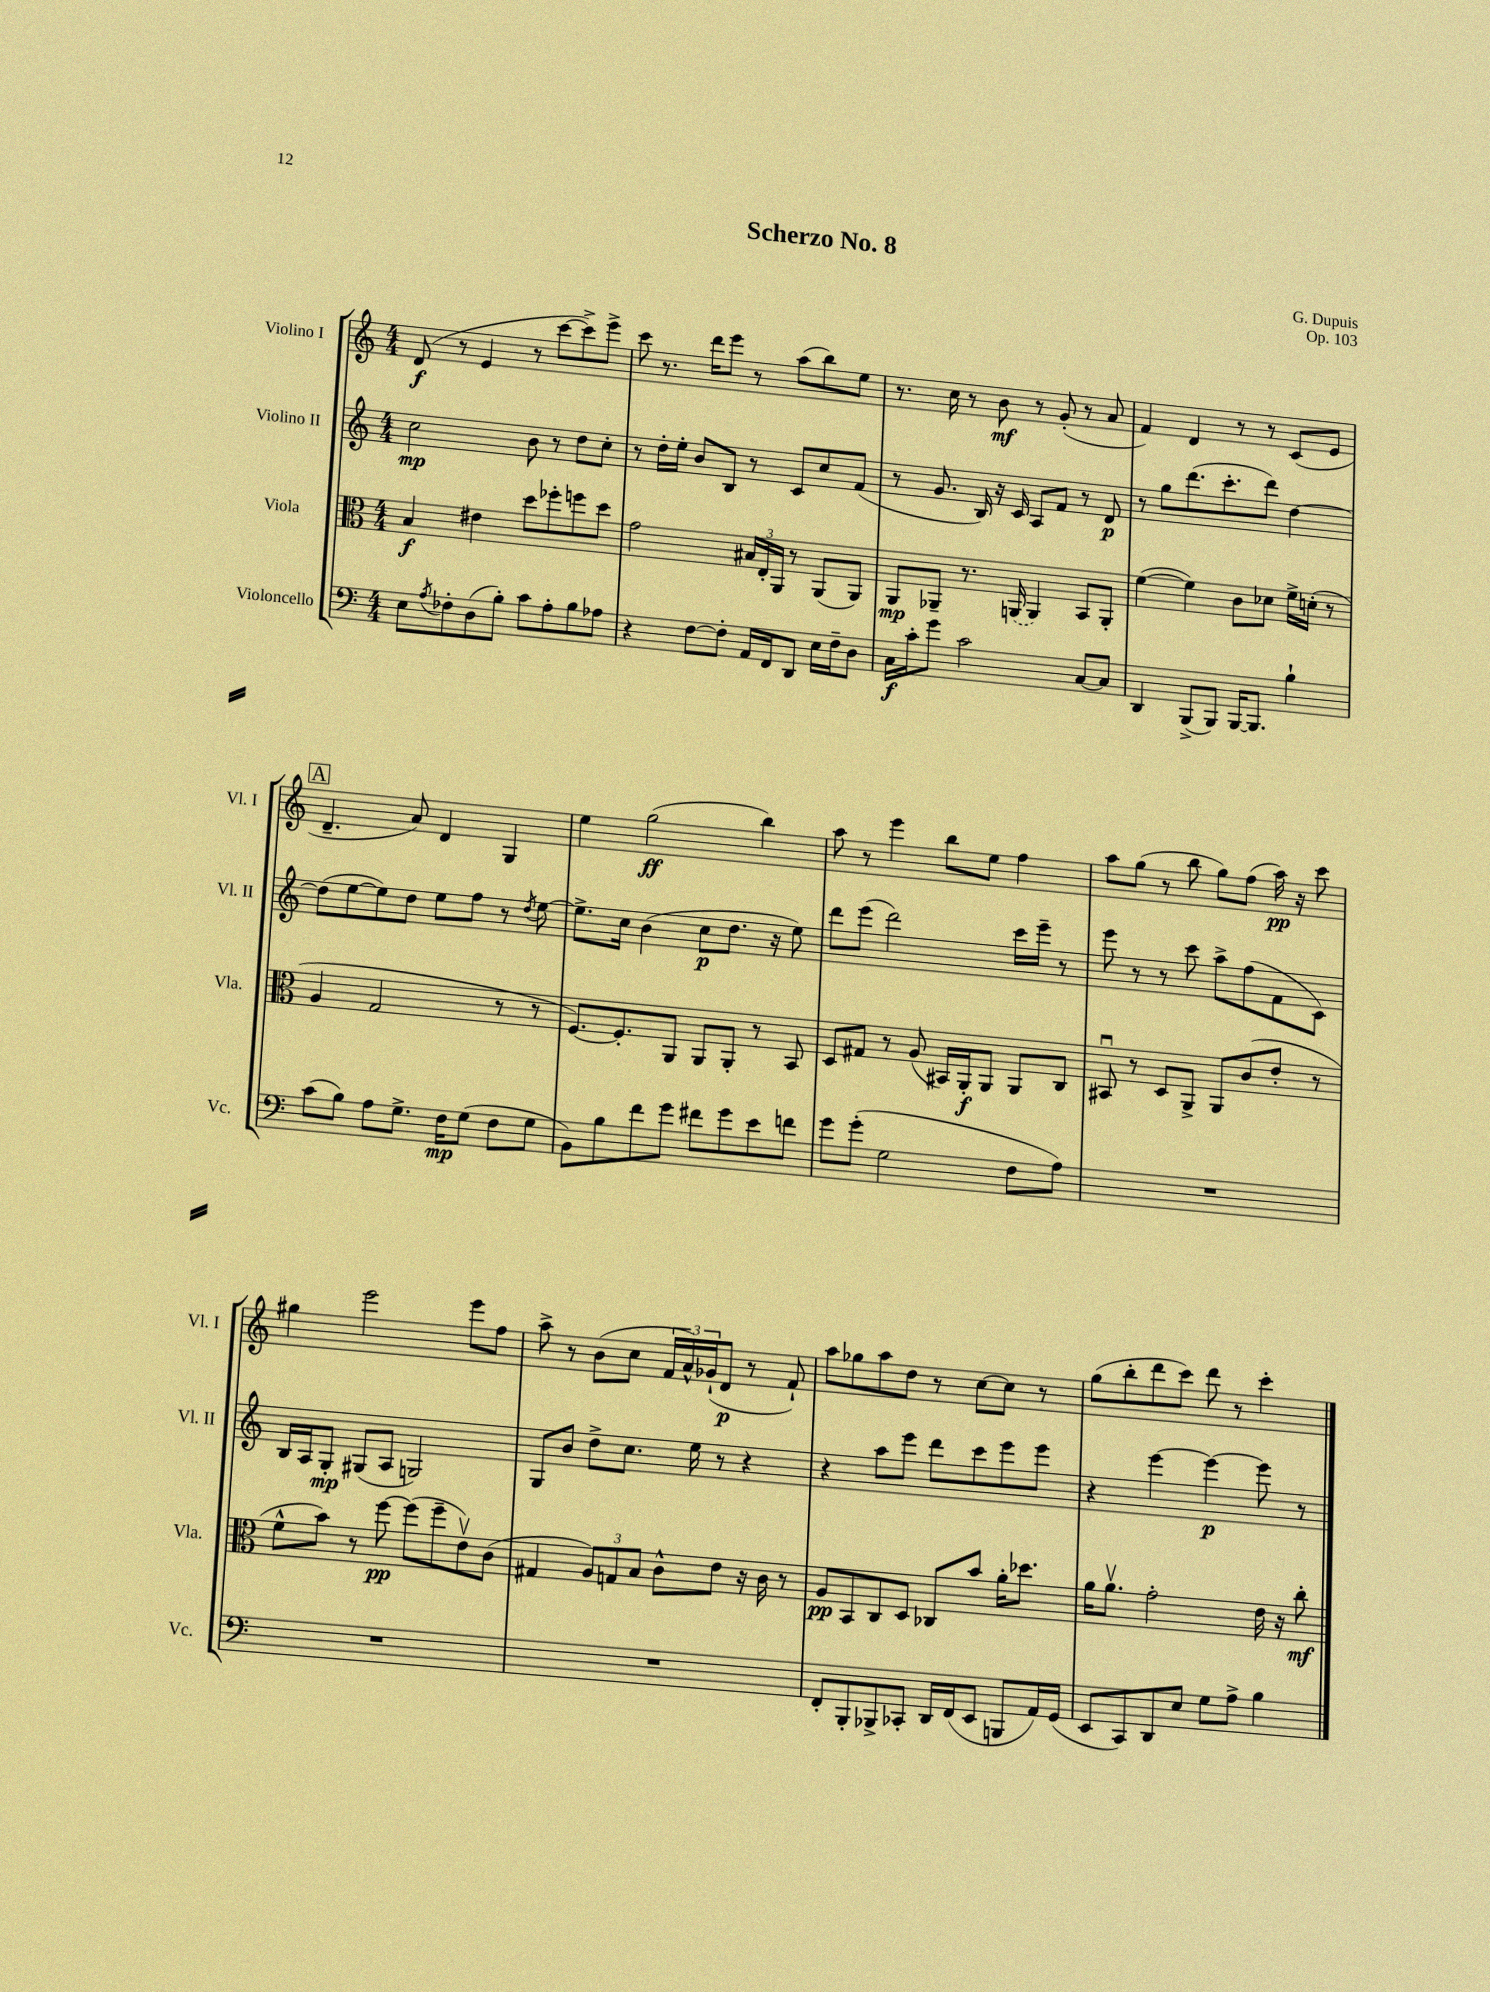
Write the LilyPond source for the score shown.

\header { title = "Scherzo No. 8" composer = "G. Dupuis" opus = "Op. 103" }
<<
\new StaffGroup <<
\new Staff = "s0" \with { instrumentName = "Violino I" shortInstrumentName = "Vl. I" } {
    \clef treble \key c \major \numericTimeSignature \time 4/4
    d'8\f( r8 e'4 r8 c'''8~ c'''8->) e'''8-> |
    c'''8 r8. d'''16 e'''8 r8 a''8( b''8) e''8 |
    r8. c''16 r8 b'8\mf r8 g'8-.( r8 a'8 |
    f'4) d'4 r8 r8 c'8( e'8 |
    \mark \markup { \box "A" } d'4.-- a'8) d'4 g4 |
    e''4 g''2\ff( b''4) |
    a''8 r8 e'''4 b''8 e''8 f''4 |
    a''8 g''8( r8 b''8 g''8) f''8( a''16\pp) r16 c'''8 |
    gis''4 e'''2 e'''8 f''8 |
    a''8-> r8 b'8( c''8 \tuplet 3/2 { f'16 a'16-^) ges'16-!( } d'8\p r8 f'8-!) |
    a''8 ges''8 a''8 d''8 r8 c''8~ c''8 r8 |
    g''8( b''8-. d'''8 c'''8) d'''8 r8 c'''4-. \bar "|." |
}
\new Staff = "s1" \with { instrumentName = "Violino II" shortInstrumentName = "Vl. II" } {
    \clef treble \key c \major \numericTimeSignature \time 4/4
    c''2\mp b'8 r8 d''8 c''8-. |
    r8 d''16-. e''16-. b'8 b8 r8 c'8 c''8 f'8( |
    r8 g'8. b16) r16 c'16 a8 f'8 r8 d'8\p |
    r8 g''8 d'''8.( c'''8.-. d'''8) d''4~ |
    \mark \markup { \box "A" } d''8( e''8~ e''8) d''8 e''8 f''8 r8 \acciaccatura { d''8 } e''8~ |
    e''8.-> c''16 b'4( c''8\p d''8. r16 e''8) |
    d'''8 e'''8( d'''2) c'''16 e'''16-- r8 |
    e'''8 r8 r8 c'''8 a''8-> f''8( f'8 c'8) |
    b16 a16 g8-.\mp gis8( a8 g2) |
    g8 b'8 d''8-> c''8. e''16 r8 r4 |
    r4 a''8 e'''8 d'''8 c'''8 e'''8 e'''8 |
    r4 e'''4~ e'''4~\p e'''8 r8 \bar "|." |
}
\new Staff = "s2" \with { instrumentName = "Viola" shortInstrumentName = "Vla." } {
    \clef alto \key c \major \numericTimeSignature \time 4/4
    b4\f eis'4 d''8 fes''8-. f''8 d''8 |
    g'2 \tuplet 3/2 { bis16 e16-. a,16 } r8 a,8( a,8) |
    a,8\mp aes,8-- r8. \once \slurDashed a,16( a,4) b,8 a,8-. |
    f'4~( f'4) c'8 des'8 f'16-> d'16-.( r8 |
    \mark \markup { \box "A" } a4 g2 r8 r8 |
    f8.~) f8.-. a,8 a,8 a,8-. r8 b,8 |
    d8 gis8 r8 a8( bis,16) a,16-.\f a,8 a,8 c8 |
    bis,8\downbow r8 d8 a,8-> a,8 c'8( e'8-. r8 |
    f'8-^ b'8) r8 f''8~\pp f''8( f''8-- e'8\upbow) c'8( |
    gis4 \tuplet 3/2 { a8) g8 b8 } c'8-^ e'8 r16 c'16 r8 |
    a8\pp b,8 c8 d8 ces8 b'8 a'16-. des''8. |
    a'16 a'8.\upbow g'2-. e'16 r16 c''8-.\mf \bar "|." |
}
\new Staff = "s3" \with { instrumentName = "Violoncello" shortInstrumentName = "Vc." } {
    \clef bass \key c \major \numericTimeSignature \time 4/4
    e8 \acciaccatura { a8 } fes8-. d8( b8-.) c'8 a8-. b8 aes8 |
    r4 f8~ f8-. a,16 f,16 d,8 e16 f16-- d8 |
    c16\f c'16-. g'8 c'2 c8~ c8 |
    d,4 b,,8->( b,,8) b,,16~ b,,8. b4-! |
    \mark \markup { \box "A" } c'8( b8) a8 g8.-> f16\mp g8( f8 g8 |
    b,8) b8 f'8 g'8 fis'8 g'8 e'8 f'8 |
    g'8 g'8-.( g2 f8 a8) |
    R1 |
    R1 |
    R1 |
    f,8-. b,,8-. bes,,8-> ces,8-. d,16 f,16( e,8 b,,8 a,16) g,16( |
    e,8 c,8) d,8 e8 g8 a8-> b4 \bar "|." |
}
>>
>>
\layout { \context { \Score \remove "Bar_number_engraver" } }
